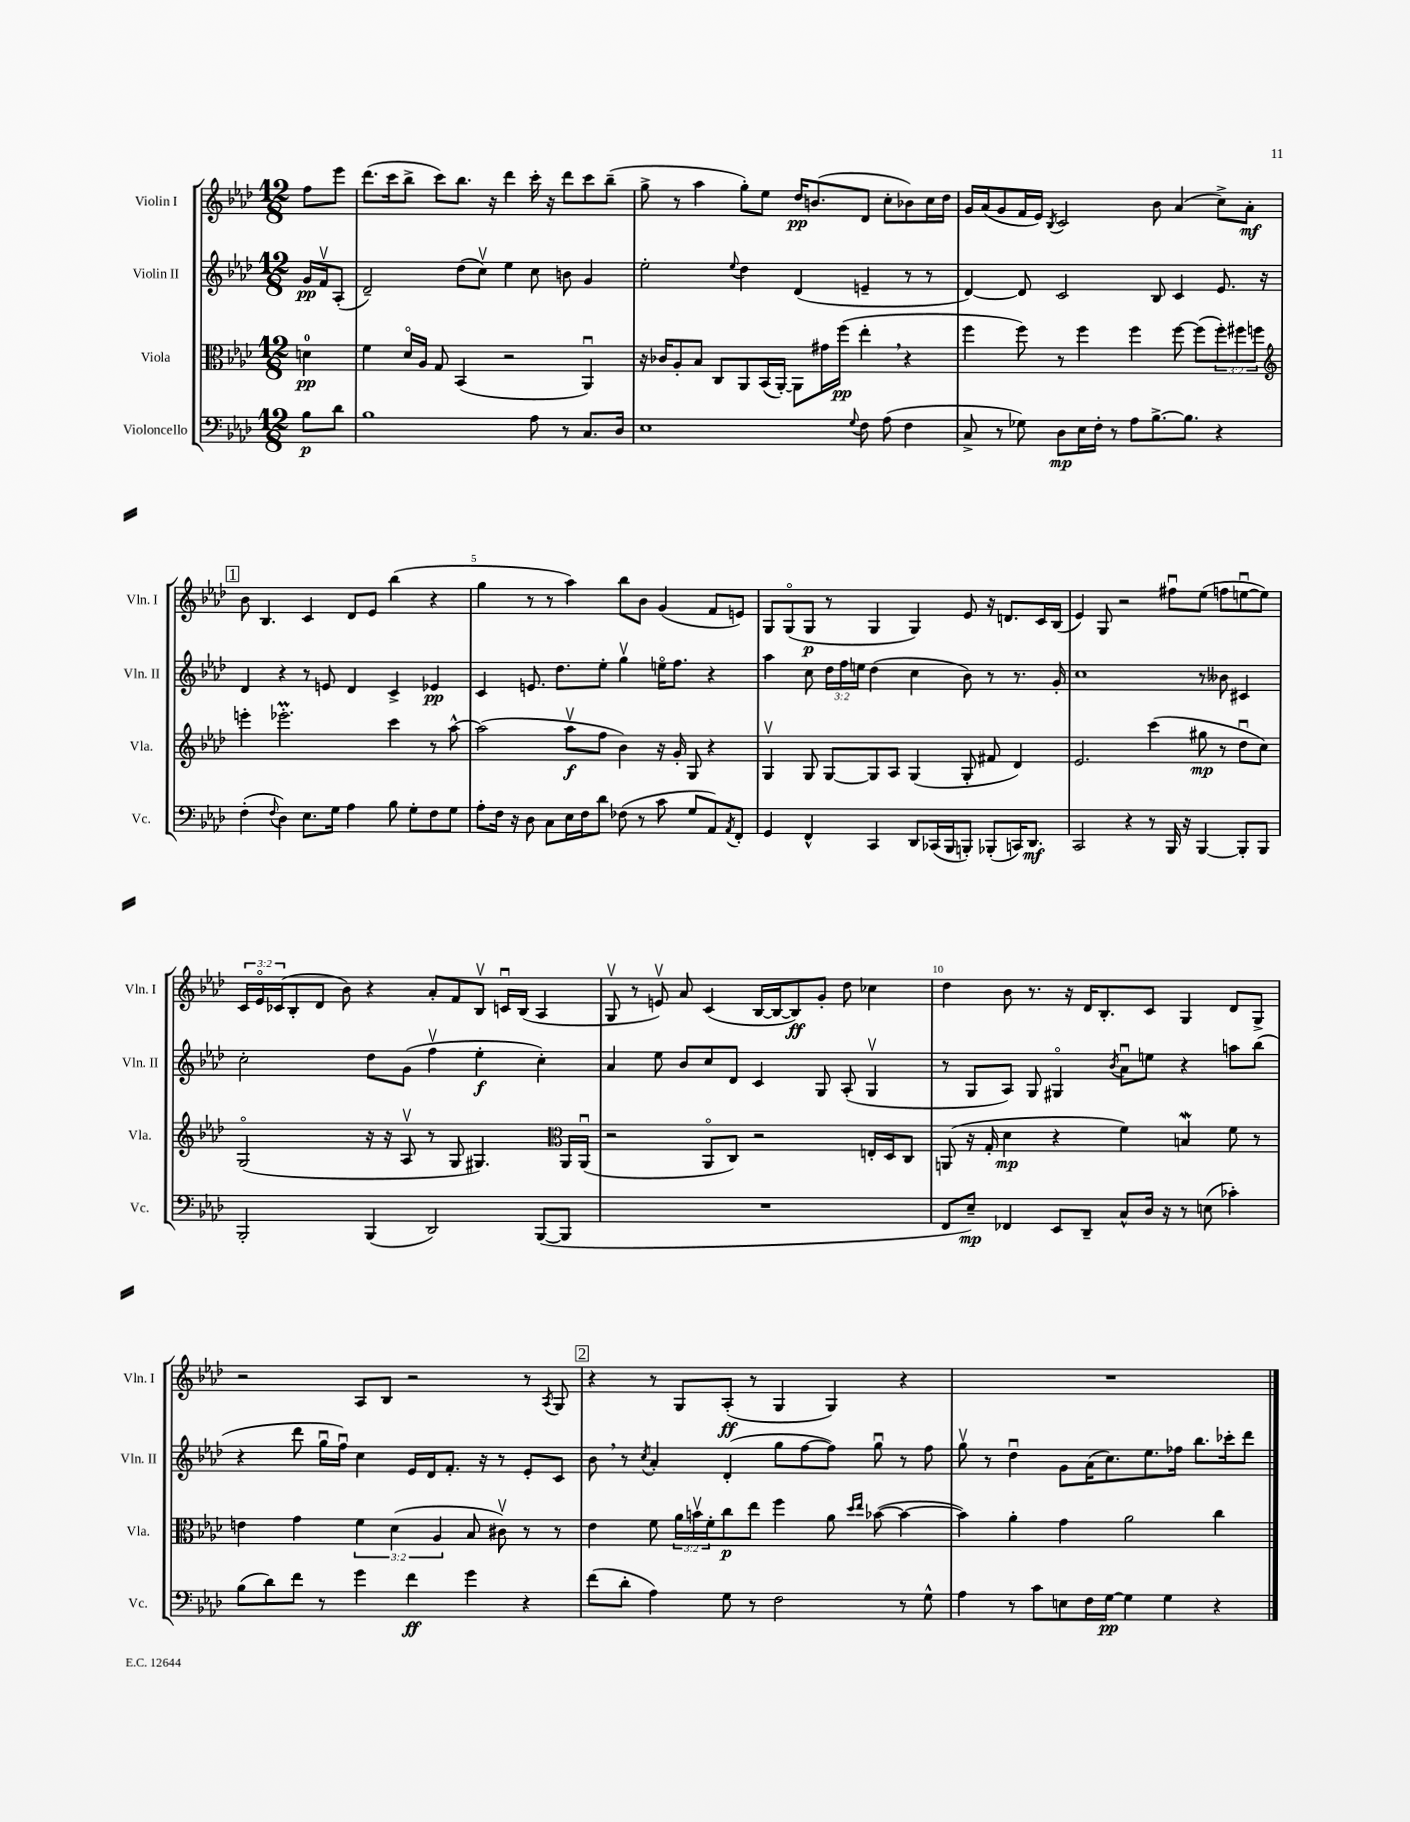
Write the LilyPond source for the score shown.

<<
\new StaffGroup <<
\new Staff = "s0" \with { instrumentName = "Violin I" shortInstrumentName = "Vln. I" } {
    \clef treble \key aes \major \numericTimeSignature \time 12/8 \override Staff.TupletNumber.text = #tuplet-number::calc-fraction-text \partial 4
    f''8 ees'''8 |
    des'''8.( c'''16 bes''8-> c'''8) bes''8. r16 des'''4 c'''16-. r16 des'''8 c'''8 bes''8--( |
    g''8-> r8 aes''4 g''8-.) ees''8 des''16\pp b'8.( des'8 c''8-. bes'8) c''16 des''16 |
    g'16 aes'16( g'8 f'16 ees'16) \acciaccatura { bes8 } c'2 bes'8 aes'4( c''8->) aes'8-.\mf |
    \mark \markup { \box "1" } bes'8 bes4. c'4 des'8 ees'8 bes''4( r4 |
    g''4 r8 r8 aes''4) bes''8 bes'8 g'4( f'8 e'8) |
    g8 g8\flageolet( g8\p r8 g4 g4) ees'8 r16 d'8. c'16 bes16( |
    ees'4) g8 r2 fis''8\downbow ees''8( f''8 e''8~\downbow e''8) |
    \tuplet 3/2 { c'16 ees'16\flageolet ces'16( } bes8-. des'8 bes'8) r4 aes'8-. f'8 bes8\upbow c'16\downbow bes16( aes4 |
    g8\upbow r8 e'8\upbow) aes'8 c'4( bes16~ bes16~ bes8\ff) g'8-. des''8 ces''4 |
    des''4 bes'8 r8. r16 des'16 bes8.-. c'8 g4 des'8 g8-> |
    r2 aes8 bes8 r2 r8 \acciaccatura { aes8 } g8 |
    \mark \markup { \box "2" } r4 r8 g8 aes8-.\ff( r8 g4 g4) r4 |
    R1. \bar "|." |
}
\new Staff = "s1" \with { instrumentName = "Violin II" shortInstrumentName = "Vln. II" } {
    \clef treble \key aes \major \numericTimeSignature \time 12/8 \override Staff.TupletNumber.text = #tuplet-number::calc-fraction-text \partial 4
    g'16\pp f'16\upbow aes8-.( |
    des'2--) des''8( c''8\upbow) ees''4 c''8 b'8 g'4 |
    ees''2-. \appoggiatura { ees''8 } des''4 des'4( e'4-- r8 r8 |
    des'4~) des'8 c'2 bes8 c'4 ees'8. r16 |
    \mark \markup { \box "1" } des'4 r4 r8 e'8 des'4 c'4-> ees'4\pp |
    c'4 e'8. des''8. ees''8-. g''4\upbow e''16\flageolet f''8. r4 |
    aes''4 c''8 \tuplet 3/2 { des''16 f''16 e''16 } des''4( c''4 bes'8) r8 r8. g'16-. |
    c''1 r8 beses'8 cis'4 |
    c''2-. des''8 g'8( f''4\upbow ees''4-.\f c''4-.) |
    aes'4 ees''8 bes'8 c''8 des'8 c'4 g8 aes8-.( g4\upbow |
    r8 g8 aes8) g8 gis4\flageolet \acciaccatura { bes'8 } aes'8\downbow e''8 r4 a''8 bes''8( |
    r4 des'''8 g''16\downbow f''16\downbow) c''4 ees'16 des'16 f'8.-. r16 r8 ees'8-. c'8 |
    \mark \markup { \box "2" } bes'8 \breathe r8 \acciaccatura { c''8 } aes'4-. des'4-.( g''8 f''8~ f''8) g''8\downbow r8 f''8 |
    g''8\upbow r8 des''4\downbow g'8 aes'16( c''8.) ees''8. fes''16 bes''8. ces'''16-. des'''8 \bar "|." |
}
\new Staff = "s2" \with { instrumentName = "Viola" shortInstrumentName = "Vla." } {
    \clef alto \key aes \major \numericTimeSignature \time 12/8 \override Staff.TupletNumber.text = #tuplet-number::calc-fraction-text \partial 4
    d'4-0\pp |
    f'4 des'16\flageolet aes16 g8 bes,4( r2 aes,4\downbow) |
    r16 ces'16 aes8-. bes8 c8 aes,8 bes,16( aes,16~-.) aes,8 gis'16 f''16\pp( ees''4-. \breathe r4 |
    f''4 f''8) r8 f''4 f''4 f''8~ f''8( \tuplet 3/2 { f''8-.) fis''8 f''8 } |
    \mark \markup { \box "1" } \clef treble e'''4-. ees'''2.-.\prall c'''4 r8 aes''8~-^ |
    aes''2( aes''8\upbow\f f''8 bes'4) r16 g'16-. g8 r4 |
    g4\upbow g8 g8~ g8 aes8 g4( g8-. fis'8 des'4) |
    ees'2. c'''4( gis''8\mp r8 des''8\downbow c''8) |
    g2\flageolet( r16 r16 aes8\upbow r8 g8 gis4.) \clef alto aes,16 aes,16\downbow( |
    r2 aes,8\flageolet c8) r2 e16-. des16 c8 |
    a,8( r16 g16-. des'4\mp r4 f'4) b4\mordent f'8 r8 |
    e'4 g'4 \tuplet 3/2 { f'4 des'4( aes4 } bes8 cis'8\upbow) r8 r8 |
    \mark \markup { \box "2" } ees'4 f'8 \tuplet 3/2 { aes'16 b'16\upbow f'16-. } c''8\p ees''8 f''4 aes'8 \grace { des''16 ees''16 } bes'8~( bes'4~ |
    bes'4) aes'4-. g'4 aes'2 c''4 \bar "|." |
}
\new Staff = "s3" \with { instrumentName = "Violoncello" shortInstrumentName = "Vc." } {
    \clef bass \key aes \major \numericTimeSignature \time 12/8 \partial 4
    bes8\p des'8 |
    bes1 aes8 r8 c8. des16 |
    ees1 \appoggiatura { g8 } f8 aes8( f4 |
    c8-> r8 ges8) des8\mp ees16 f16-. r8 aes8 bes8.~-> bes8. r4 |
    \mark \markup { \box "1" } f4-.( \appoggiatura { f8 } des4) ees8. g16 aes4 bes8 g8-. f8 g8 |
    aes8-. f16 r16 des8 c8 ees16 f16 des'8 fes8( r8 c'8 g8 aes,8) \acciaccatura { aes,8 } f,8-. |
    g,4 f,4-^ c,4 des,8 ces,16( bes,,16 b,,8-.) bes,,8-.( c,16) des,8.\mf |
    c,2 r4 r8 bes,,16 r16 bes,,4~ bes,,8-. bes,,8 |
    bes,,2-. bes,,4( des,2) bes,,8~( bes,,8 |
    R1. |
    f,8 ees8--\mp) fes,4 ees,8 des,8-- c8-^ des16 r16 r8 e8( ces'4-.) |
    bes8( des'8) f'8 r8 g'4 f'4\ff g'4 r4 |
    \mark \markup { \box "2" } f'8( des'8-. aes4) g8 r8 f2 r8 g8-^ |
    aes4 r8 c'8 e8 f16 g16~\pp g4 g4 r4 \bar "|." |
}
>>
>>
\layout { \context { \Score \override BarNumber.break-visibility = ##(#f #t #t) barNumberVisibility = #(every-nth-bar-number-visible 5) } }
